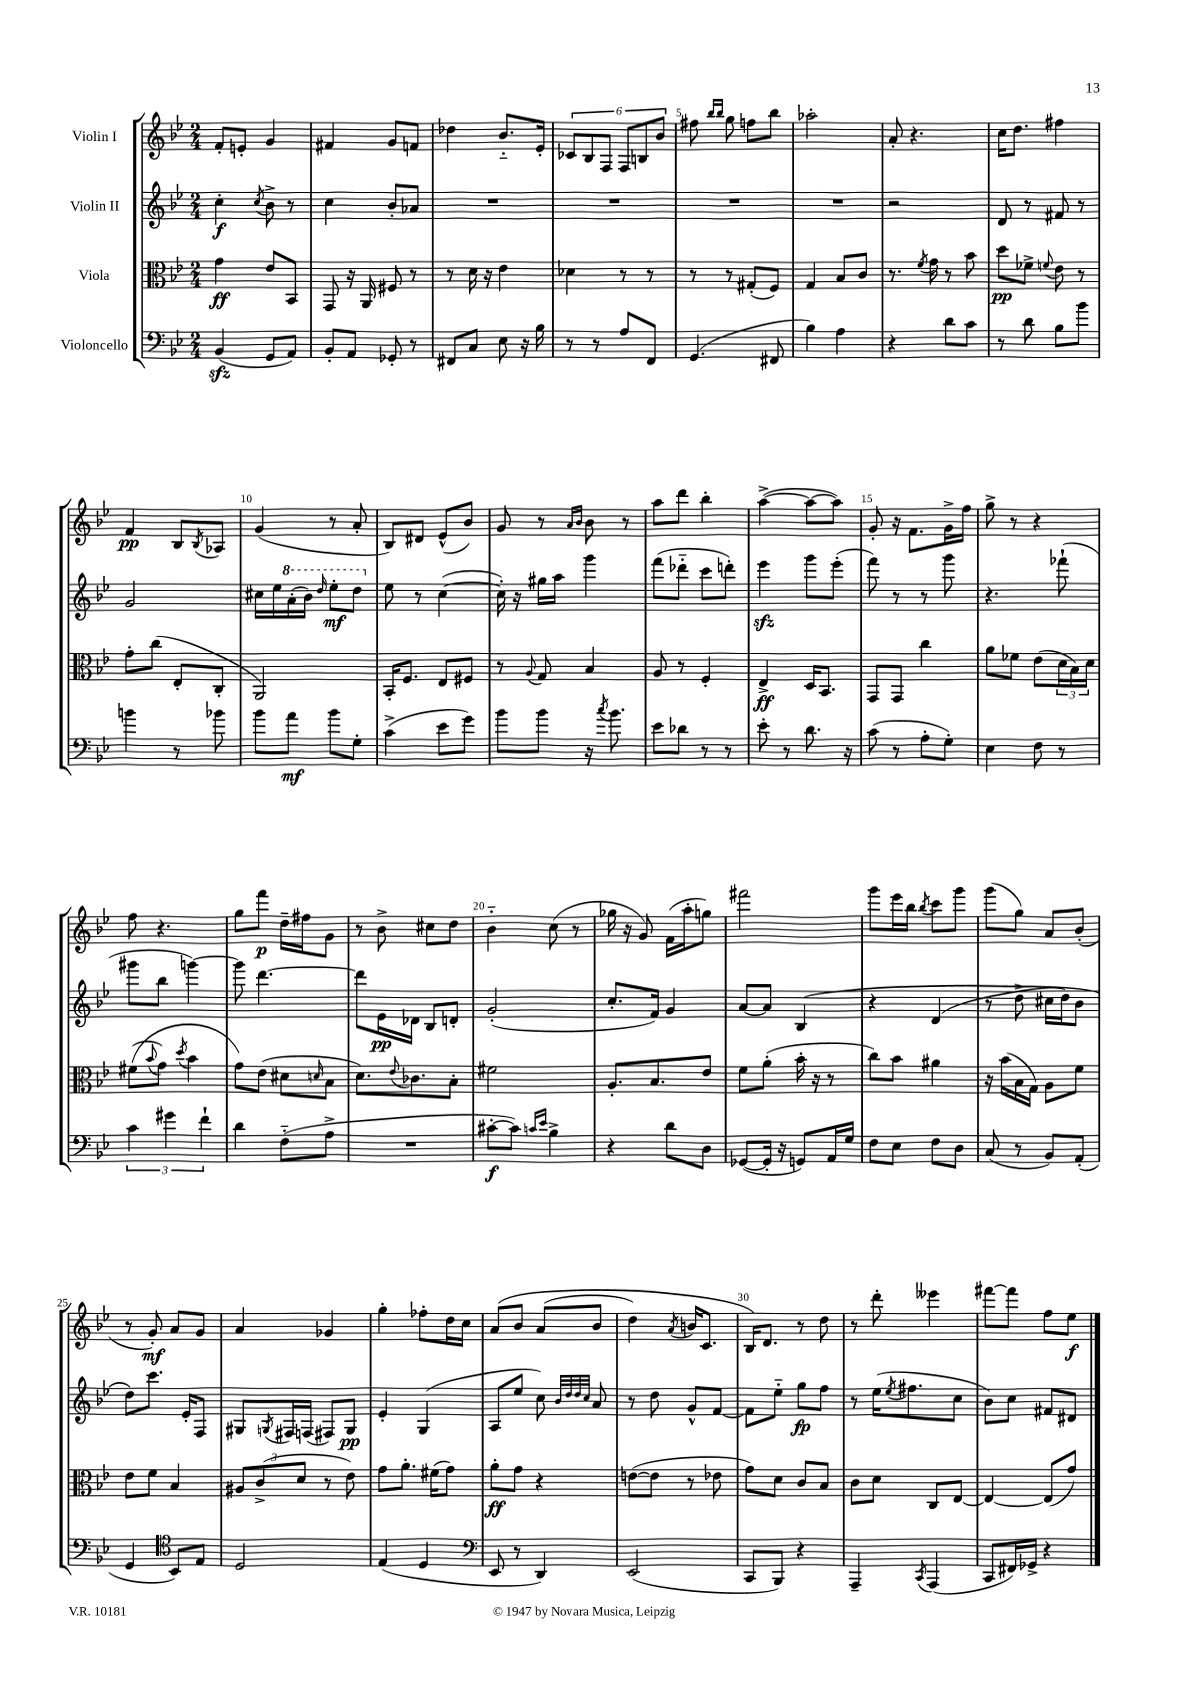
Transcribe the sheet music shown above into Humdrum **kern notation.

**kern	**dynam	**kern	**dynam	**kern	**dynam	**kern	**dynam
*part4	*part4	*part3	*part3	*part2	*part2	*part1	*part1
*staff4	*staff4	*staff3	*staff3	*staff2	*staff2	*staff1	*staff1
*I"Violoncello	*	*I"Viola	*	*I"Violin II	*	*I"Violin I	*
*clefF4	*	*clefC3	*	*clefG2	*	*clefG2	*
*k[b-e-]	*	*k[b-e-]	*	*k[b-e-]	*	*k[b-e-]	*
*M2/4	*	*M2/4	*	*M2/4	*	*M2/4	*
=1	=1	=1	=1	=1	=1	=1	=1
(4BB-zz/	.	4g\	ff	4cc'\	f	8f'/L	.
.	.	.	.	.	.	8en'/J	.
.	.	.	.	8qcc/	.	.	.
8GG/L	.	8e-/L	.	8b-^\	.	4g/	.
8AA/J)	.	8BB-/J	.	8r	.	.	.
=2	=2	=2	=2	=2	=2	=2	=2
8BB-'/L	.	8GG/	.	4cc\	.	4f#X/	.
8AA/J	.	16r	.	.	.	.	.
.	.	16AA/	.	.	.	.	.
8GG-X'/	.	8F#X/	.	8b-'/L	.	8g/L	.
8r	.	8r	.	8a-X/J	.	8fn/J	.
=3	=3	=3	=3	=3	=3	=3	=3
8FF#X/L	.	8r	.	2r	.	4dd-X\	.
8C/J	.	16d\	.	.	.	.	.
.	.	16r	.	.	.	.	.
8E-\	.	4e-\	.	.	.	8.b-/L	.
16r	.	.	.	.	.	.	.
16B-\	.	.	.	.	.	16e-'/Jk	.
=4	=4	=4	=4	=4	=4	=4	=4
8r	.	4d-X\	.	2r	.	12c-X/L	.
.	.	.	.	.	.	12B-/	.
8r	.	.	.	.	.	.	.
.	.	.	.	.	.	12F/J	.
8A/L	.	8r	.	.	.	12F/L	.
.	.	.	.	.	.	12Bn/	.
8FF/J	.	8r	.	.	.	.	.
.	.	.	.	.	.	12b-/J	.
=5	=5	=5	=5	=5	=5	=5	=5
(4.GG/	.	8r	.	2r	.	8ff#X\	.
.	.	.	.	.	.	16qqbb-/LL	.
.	.	.	.	.	.	16qqbb-/JJ	.
.	.	8r	.	.	.	8gg\	.
.	.	(8G#X'/L	.	.	.	8ffn\L	.
8FF#X/	.	8F/J)	.	.	.	8bb-\J	.
=6	=6	=6	=6	=6	=6	=6	=6
4B-\)	.	4G/	.	2r	.	2aa-X'\	.
4A\	.	8B-/L	.	.	.	.	.
.	.	8c/J	.	.	.	.	.
=7	=7	=7	=7	=7	=7	=7	=7
4r	.	8.r	.	2r	.	8a'/	.
.	.	.	.	.	.	4.r	.
.	.	8qf/	.	.	.	.	.
.	.	16g\	.	.	.	.	.
8d\L	.	8r	.	.	.	.	.
8c\J	.	8b-\	.	.	.	.	.
=8	=8	=8	=8	=8	=8	=8	=8
8r	.	8dd\L	pp	8d/	.	16cc\KL	.
.	.	.	.	.	.	8.dd\J	.
8d\	.	8f-X^\J	.	8r	.	.	.
.	.	8qqfn/	.	.	.	.	.
8B-\L	.	8e-\	.	8f#X/	.	4ff#X\	.
8b-\J	.	8r	.	8r	.	.	.
!!LO:LB:g=z
=9	=9	=9	=9	=9	=9	=9	=9
4bn\	.	8g'\L	.	2g/	.	4f/	pp
.	.	(8cc\J	.	.	.	.	.
8r	.	8E-'/L	.	.	.	8B-/L	.
.	.	.	.	.	.	8qB-/	.
8b-X\	.	8C'/J	.	.	.	8A-X/J	.
=10	=10	=10	=10	=10	=10	=10	=10
8b-\L	.	2AA/)	.	16cc#X\LL	.	(4g/	.
.	.	.	.	16ee-\	.	.	.
*	*	*	*	*8va	*	*	*
8a\J	mf	.	.	(16aa'\	.	.	.
.	.	.	.	16bb-\JJ)	.	.	.
.	.	.	.	16qqddd/	.	.	.
8b-\L	.	.	.	8eee-'\L	mf	8r	.
8G'\J	.	.	.	8ddd\J	.	8a'/	.
=11	=11	=11	=11	=11	=11	=11	=11
*	*	*	*	*X8va	*	*	*
(4c^\	.	16BB-'/KL	.	8ee-\	.	8B-/L)	.
.	.	8.F/J	.	.	.	.	.
.	.	.	.	8r	.	8d#X/J	.
8e-\L	.	8E-/L	.	([4cc\	.	(8e-^^/L	.
8g\J)	.	8F#X/J	.	.	.	8b-/J)	.
=12	=12	=12	=12	=12	=12	=12	=12
8b-\L	.	8r	.	16cc'\])	.	8g/	.
.	.	.	.	16r	.	.	.
.	.	8qqA/	.	.	.	.	.
8b-\J	.	8G/	.	16gg#X\LL	.	8r	.
.	.	.	.	16aa\JJ	.	.	.
.	.	.	.	.	.	16qqa/LL	.
.	.	.	.	.	.	16qqb-/JJ	.
16r	.	4B-/	.	4ggg\	.	8b-\	.
8qcc/	.	.	.	.	.	.	.
8.b-\	.	.	.	.	.	.	.
.	.	.	.	.	.	8r	.
=13	=13	=13	=13	=13	=13	=13	=13
8e-\L	.	8A/	.	(8fff\L	.	8aa\L	.
8d-X\J	.	8r	.	8ddd-X\J	.	8ddd\J	.
8r	.	4F'/	.	8ccc\L	.	4bb-'\	.
8r	.	.	.	8dddn'\J)	.	.	.
=14	=14	=14	=14	=14	=14	=14	=14
8e-'\	.	4E-^/	ff	4eee-zz\	.	([4aa^\	.
8r	.	.	.	.	.	.	.
8.d\	.	16D/KL	.	8ggg\L	.	8aa\L_	.
.	.	8.BB-/J	.	.	.	.	.
.	.	.	.	(8eee-'\J	.	8aa\J])	.
16r	.	.	.	.	.	.	.
=15	=15	=15	=15	=15	=15	=15	=15
(8c\	.	8GG/L	.	8fff\)	.	8g'/	.
8r	.	8GG/J	.	8r	.	16r	.
.	.	.	.	.	.	8.f\L	.
8A'\L	.	4cc\	.	8r	.	.	.
8G'\J)	.	.	.	8ggg\	.	16g^\L	.
.	.	.	.	.	.	16ff\JJ	.
=16	=16	=16	=16	=16	=16	=16	=16
4E-\	.	8a\L	.	4.r	.	8gg^\	.
.	.	8f-X\J	.	.	.	8r	.
8F\	.	(8e-\L	.	.	.	4r	.
8r	.	24d\L	.	(8fff-X`\	.	.	.
.	.	24B-\)	.	.	.	.	.
.	.	24d\JJ	.	.	.	.	.
!!LO:LB:g=z
=17	=17	=17	=17	=17	=17	=17	=17
6c\	.	((8f#X\L	.	8ggg#X\L	.	8ff\	.
.	.	8qqb-/	.	.	.	.	.
.	.	8g\J)	.	8bb-\J	.	4.r	.
6g#X\	.	.	.	.	.	.	.
.	.	8qdd/	.	.	.	.	.
.	.	4b-\	.	[4gggn\)	.	.	.
6f`\	.	.	.	.	.	.	.
=18	=18	=18	=18	=18	=18	=18	=18
4d\	.	8g\L)	.	8ggg\]	.	8gg\L	.
.	.	(8e-\J	.	[4.ddd\	.	8fff\J	p
(8F\L	.	8d#X\L	.	.	.	16dd~\LL	.
.	.	.	.	.	.	16ff#X\J	.
.	.	16qqdn/	.	.	.	.	.
8A^\J	.	8B-\J	.	.	.	8g\J	.
=19	=19	=19	=19	=19	=19	=19	=19
2r	.	8.d\L)	.	8ddd\L]	.	8r	.
.	.	.	.	16e-\L	pp	8b-^\	.
.	.	8qqe-/	.	.	.	.	.
.	.	8.c-X\	.	16d-X\JJ	.	.	.
.	.	.	.	8B-/L	.	8cc#X\L	.
.	.	8B-'\J	.	8dn'/J	.	8dd\J	.
=20	=20	=20	=20	=20	=20	=20	=20
[8c#X'\L	f	2f#X\	.	(2g'/	.	4b-\	.
8c#\J])	.	.	.	.	.	.	.
16qqcn/LL	.	.	.	.	.	.	.
16qqe-/JJ	.	.	.	.	.	.	.
4B-^\	.	.	.	.	.	(8cc\	.
.	.	.	.	.	.	8r	.
=21	=21	=21	=21	=21	=21	=21	=21
4r	.	8.A'/L	.	8.cc'/L	.	16gg-X\	.
.	.	.	.	.	.	16r	.
.	.	.	.	.	.	8g/)	.
.	.	8.B-/	.	16f/Jk)	.	.	.
8d\L	.	.	.	4g/	.	(16f\LL	.
.	.	.	.	.	.	16aa'\J	.
8D\J	.	8e-/J	.	.	.	8ggn\J)	.
=22	=22	=22	=22	=22	=22	=22	=22
([8GG-X/L	.	8f\L	.	[8a/L	.	2fff#X\	.
16GG-'/Jk]	.	(8a'\J	.	8a/J]	.	.	.
16r	.	.	.	.	.	.	.
8GGn/L)	.	16b-'\	.	(4B-/	.	.	.
.	.	16r	.	.	.	.	.
16AA/L	.	8r	.	.	.	.	.
16G/JJ	.	.	.	.	.	.	.
=23	=23	=23	=23	=23	=23	=23	=23
8F\L	.	8cc\L)	.	4r	.	8ggg\L	.
8E-\J	.	8b-\J	.	.	.	16eee-\L	.
.	.	.	.	.	.	16bb-\JJ	.
.	.	.	.	.	.	8qbb-/	.
8F\L	.	4a#X\	.	(4d/	.	8ccc\L	.
8D\J	.	.	.	.	.	8ggg\J	.
=24	=24	=24	=24	=24	=24	=24	=24
(8C/	.	16r	.	8r	.	(8ggg\L	.
.	.	(16b-\LL	.	.	.	.	.
8r	.	16B-\	.	8dd^\	.	8gg\J)	.
.	.	16G\JJ)	.	.	.	.	.
8BB-/L)	.	8A\L	.	16cc#X\LL	.	8a/L	.
.	.	.	.	16dd\J)	.	.	.
(8AA'/J	.	8f\J	.	8b-\J	.	(8b-'/J	.
!!LO:LB:g=z
=25	=25	=25	=25	=25	=25	=25	=25
4GG/	.	8e-\L	.	8dd\L)	.	8r	.
.	.	8f\J	.	8.ccc\J	.	8g'/)	mf
*clefC4	*	*	*	*	*	*	*
8BB-/L)	.	4B-/	.	.	.	8a/L	.
.	.	.	.	16e-'/KL	.	.	.
8E-/J	.	.	.	8F/J	.	8g/J	.
=26	=26	=26	=26	=26	=26	=26	=26
2D/	.	12A#X/L	.	8G#X/L	.	4a/	.
.	.	(12c^/	.	.	.	.	.
.	.	.	.	8qGn/	.	.	.
.	.	.	.	16F#X/L	.	.	.
.	.	12d/J	.	.	.	.	.
.	.	.	.	(16Fn/JJ	.	.	.
.	.	8r	.	8F#X/L)	.	4g-X/	.
.	.	8e-\)	.	8G/J	pp	.	.
=27	=27	=27	=27	=27	=27	=27	=27
(4E-/	.	8g\L	.	4e-'/	.	4gg'\	.
.	.	8.a'\J	.	.	.	.	.
4D/	.	.	.	(4G/	.	8ff-X'\L	.
.	.	(16f#X\KL	.	.	.	.	.
.	.	8g\J)	.	.	.	16dd\L	.
.	.	.	.	.	.	16cc\JJ	.
=28	=28	=28	=28	=28	=28	=28	=28
*clefF4	*	*	*	*	*	*	*
8EE-/	.	8a'\L	ff	8A/L	.	(8a/L	.
8r	.	8g\J	.	8ee-/J	.	8b-/J	.
4DD/)	.	4r	.	8cc\)	.	(8a/L	.
.	.	.	.	32qqb-/LLL	.	.	.
.	.	.	.	32qqdd/	.	.	.
.	.	.	.	32qqdd/	.	.	.
.	.	.	.	32qqcc/JJJ	.	.	.
.	.	.	.	8a/	.	8b-/J	.
=29	=29	=29	=29	=29	=29	=29	=29
(2EE-/	.	([8en\L	.	8r	.	4dd\)	.
.	.	8e\J]	.	8dd\	.	.	.
.	.	.	.	.	.	8qa/	.
.	.	8r	.	8g^^/L	.	16bn/KL	.
.	.	.	.	.	.	8.c/J	.
.	.	8e-X\	.	[8f/J	.	.	.
=30	=30	=30	=30	=30	=30	=30	=30
8CC/L	.	8g\L)	.	8f\L]	.	16B-/KL)	.
.	.	.	.	.	.	8.d/J	.
8BBB-/J)	.	8d\J	.	8ee-\J	.	.	.
4r	.	8c/L	.	8gg\L	fp	8r	.
.	.	8B-/J	.	8ff\J	.	8dd\	.
=31	=31	=31	=31	=31	=31	=31	=31
4AAA~/	.	8c\L	.	8r	.	8r	.
.	.	8d\J	.	(16ee-\KL	.	8ddd'\	.
.	.	.	.	8qee-/	.	.	.
.	.	.	.	8.ff#X\	.	.	.
8qCC/	.	.	.	.	.	.	.
(4AAA/	.	8C/L	.	.	.	4eee--X\	.
.	.	[8E-/J	.	8cc\J	.	.	.
=32	=32	=32	=32	=32	=32	=32	=32
8CC/L	.	4E-/_	.	8b-\L)	.	[8fff#X\L	.
16FF#X/L)	.	.	.	8cc\J	.	8fff#\J]	.
16GG-X^/JJ	.	.	.	.	.	.	.
4r	.	(8E-/L]	.	8f#X/L	.	8ff\L	.
.	.	8g/J)	.	8d#X/J	.	8ee-\J	f
==	==	==	==	==	==	==	==
*-	*-	*-	*-	*-	*-	*-	*-
